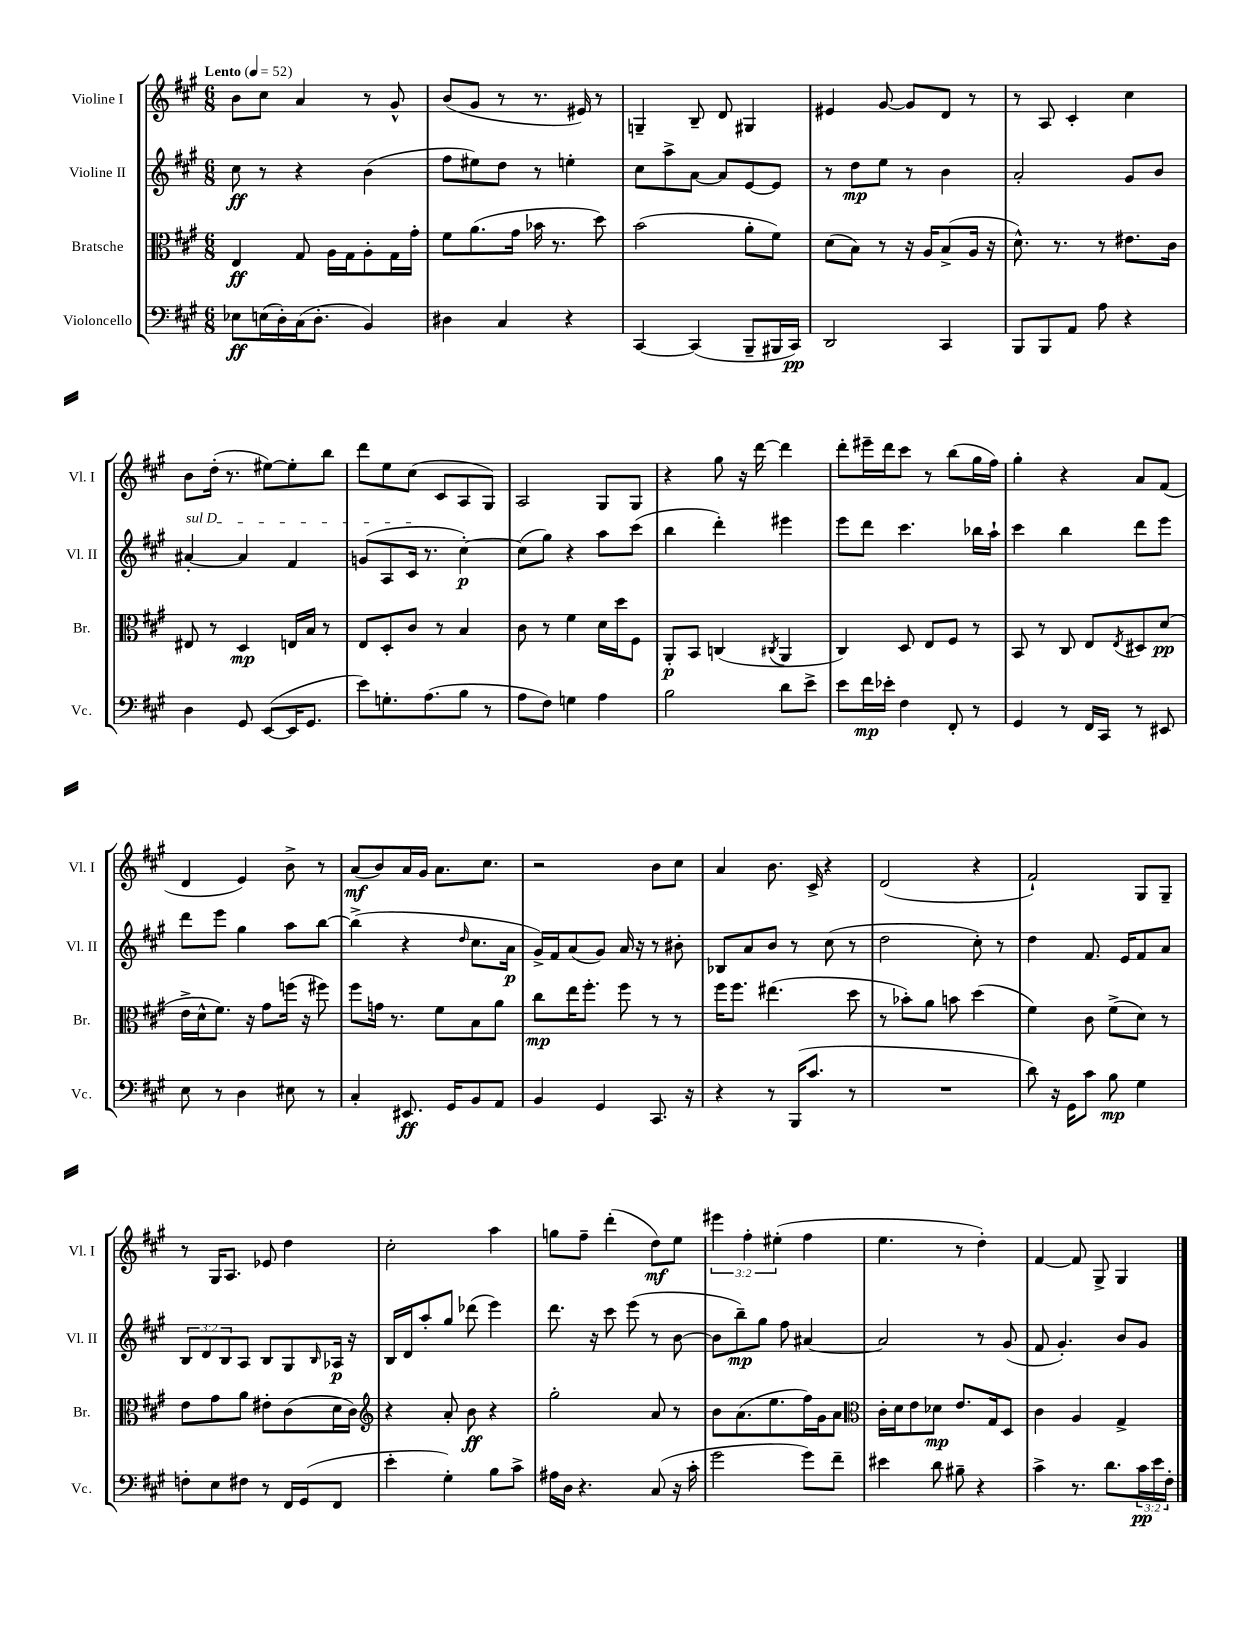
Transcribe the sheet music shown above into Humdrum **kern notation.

**kern	**kern	**kern	**kern
*staff4	*staff3	*staff2	*staff1
*clefF4	*clefC3	*clefG2	*clefG2
*k[f#c#g#]	*k[f#c#g#]	*k[f#c#g#]	*k[f#c#g#]
*M6/8	*M6/8	*M6/8	*M6/8
*MM52	*MM52	*MM52	*MM52
8E-	4E	8cc#	8b
(16E	.	8r	8cc#
16D')	.	.	.
(16C#	8G#	4r	4a
8.D'	.	.	.
.	16A	.	.
.	16G#	.	.
4BB)	8A'	(4b	8r
.	16G#	.	8g#^^
.	16g#'	.	.
=	=	=	=
4D#	8f#	8ff#	(8b
.	(8.a	8ee#)	8g#
4C#	.	8dd	8r
.	16g#	.	.
.	16b-	8r	8.r
.	8.r	.	.
4r	.	4ee'	.
.	.	.	16e#)
.	8dd)	.	8r
=	=	=	=
[4CC#	(2b	8cc#	4G~
.	.	8aa^	.
(4CC#]	.	[8a	8B~
.	.	8a]	8d
8BBB~	8a'	[8e	4G#
16BBB#	8f#)	8e]	.
16CC#)	.	.	.
=	=	=	=
2DD	(8d	8r	4e#
.	8B)	8dd	.
.	8r	8ee	[8g#
.	16r	8r	8g#]
.	16A	.	.
4CC#	(8B^	4b	8d
.	16A	.	8r
.	16r	.	.
=	=	=	=
8BBB	8.d^^)	2a'	8r
8BBB	.	.	8A
.	8.r	.	.
8AA	.	.	4c#'
8A	8r	.	.
4r	8.e#	8g#	4cc#
.	.	8b	.
.	16c#	.	.
=	=	=	=
4D	8E#	[4a#'	8b
.	8r	.	(16dd'
.	.	.	8.r
8GG#	4D	4a#]	.
([8EE	.	.	[8ee#)
16EE]	16E	4f#	8ee#']
8.GG#	16B	.	.
.	8r	.	8bb
=	=	=	=
8e)	8E	(8g	8ddd
8.G'	8D'	8A	8ee
.	8c#	16c#	(8cc#
(8.A	.	8.r	.
.	8r	.	8c#
8B	4B	[4cc#')	8A
8r	.	.	8G#)
=	=	=	=
8A	8c#	(8cc#]	2A
8F#)	8r	8gg#)	.
4G	4f#	4r	.
4A	16d	8aa	8G#
.	16dd	.	.
.	8F#	(8ccc#	8G#
=	=	=	=
2B	8AA'	4bb	4r
.	8BB	.	.
.	(4C	4ddd')	8gg#
.	.	.	16r
.	.	.	[16ddd
.	8qC#	.	.
8d	4AA	4eee#	4ddd]
8e^	.	.	.
=	=	=	=
8e	4C#)	8eee	8ddd'
16f#	.	8ddd	16eee#~
16e-'	.	.	16ddd
4F#	8D	4.ccc#	8ccc#
.	8E	.	8r
8FF#'	8F#	.	(8bb
8r	8r	16bb-	16gg#
.	.	16aa`	16ff#)
=	=	=	=
4GG#	8BB	4ccc#	4gg#'
.	8r	.	.
8r	8C#	4bb	4r
16FF#	8E	.	.
16CC#	.	.	.
.	8qE	.	.
8r	8D#	8ddd	8a
8EE#	(8d	8eee	(8f#
=	=	=	=
8E	16e^	8ddd	4d
.	16d^^	.	.
8r	8.f#)	8eee	.
4D	.	4gg#	4e)
.	16r	.	.
.	8g#	.	.
8E#	(16ff	8aa	8b^
.	16r	.	.
8r	8ff#)	[8bb	8r
=	=	=	=
4C#'	8ff#	(4bb^]	(8a
.	16g	.	8b)
.	8.r	.	.
8.EE#	.	4r	16a
.	.	.	16g#
.	8f#	.	8.a
16GG#	.	.	.
.	.	16qqdd	.
8BB	8B	8.cc#	.
.	.	.	8.cc#
8AA	8a	.	.
.	.	16a	.
=	=	=	=
4BB	8cc#	16g#^)	2r
.	.	16f#	.
.	16ee	(8a	.
.	8.ff#'	.	.
4GG#	.	8g#)	.
.	8ff#	16a	.
.	.	16r	.
8.CC#	8r	8r	8b
.	8r	8b#'	8cc#
16r	.	.	.
=	=	=	=
4r	16ff#	8B-	4a
.	8.ff#	.	.
.	.	8a	.
8r	(4.ee#	8b	8.b
(16BBB	.	8r	.
8.c#	.	.	16c#^
.	.	(8cc#	4r
8r	8dd	8r	.
=	=	=	=
2.r	8r	2dd	(2d
.	8b-')	.	.
.	8a	.	.
.	8b	.	.
.	(4dd	8cc#')	4r
.	.	8r	.
=	=	=	=
8d)	4f#)	4dd	2f#`)
16r	.	.	.
16GG#	.	.	.
8c#	8c#	8.f#	.
8B	(8f#^	.	.
.	.	16e	.
4G#	8d)	8f#	8G#
.	8r	8a	8G#~
=	=	=	=
8F'	8e	12B	8r
.	.	12d	.
8E	8g#	.	16G#
.	.	12B	.
.	.	.	8.A
8F#	8a	8A	.
8r	8e#'	8B	8e-
16FF#	(8c#	8G#	4dd
(16GG#	.	.	.
.	.	16qqB	.
8FF#	16d	16A-	.
.	16c#)	16r	.
=	=	=	=
*	*clefG2	*	*
4e'	4r	16B	2cc#'
.	.	16d	.
.	.	8aa'	.
4G#')	8a'	8gg#	.
.	8b	(8ddd-	.
8B	4r	4eee)	4aa
8c#^	.	.	.
=	=	=	=
16A#	2gg#'	8.ddd	8gg
16D	.	.	.
4.r	.	.	8ff#~
.	.	16r	.
.	.	8ccc#	(4ddd'
.	.	(8eee	.
(8C#	8a	8r	8dd)
16r	8r	[8b	8ee
16c#'	.	.	.
=	=	=	=
2g#	8b	8b]	6eee#
.	(8.a	8bb~)	.
.	.	.	6ff#'
.	.	8gg#	.
.	8.ee	.	.
.	.	.	(6ee#'
.	.	8ff#	.
8g#)	16ff#)	[4a#	4ff#
.	16g#	.	.
8f#~	8a	.	.
=	=	=	=
*	*clefC3	*	*
4e#	16c#'	2a#]	4.ee
.	16d	.	.
.	8e	.	.
8d	8d-	.	.
8B#~	8.e	.	8r
4r	.	8r	4dd')
.	16G#	.	.
.	8D	(8g#	.
=	=	=	=
4c#^	4c#	8f#	[4f#
.	.	4.g#')	.
8.r	4A	.	8f#]
.	.	.	8G#^
8.d	.	.	.
.	4G#^	8b	4G#
24c#	.	8g#	.
24e	.	.	.
24F#'	.	.	.
==	==	==	==
*-	*-	*-	*-
